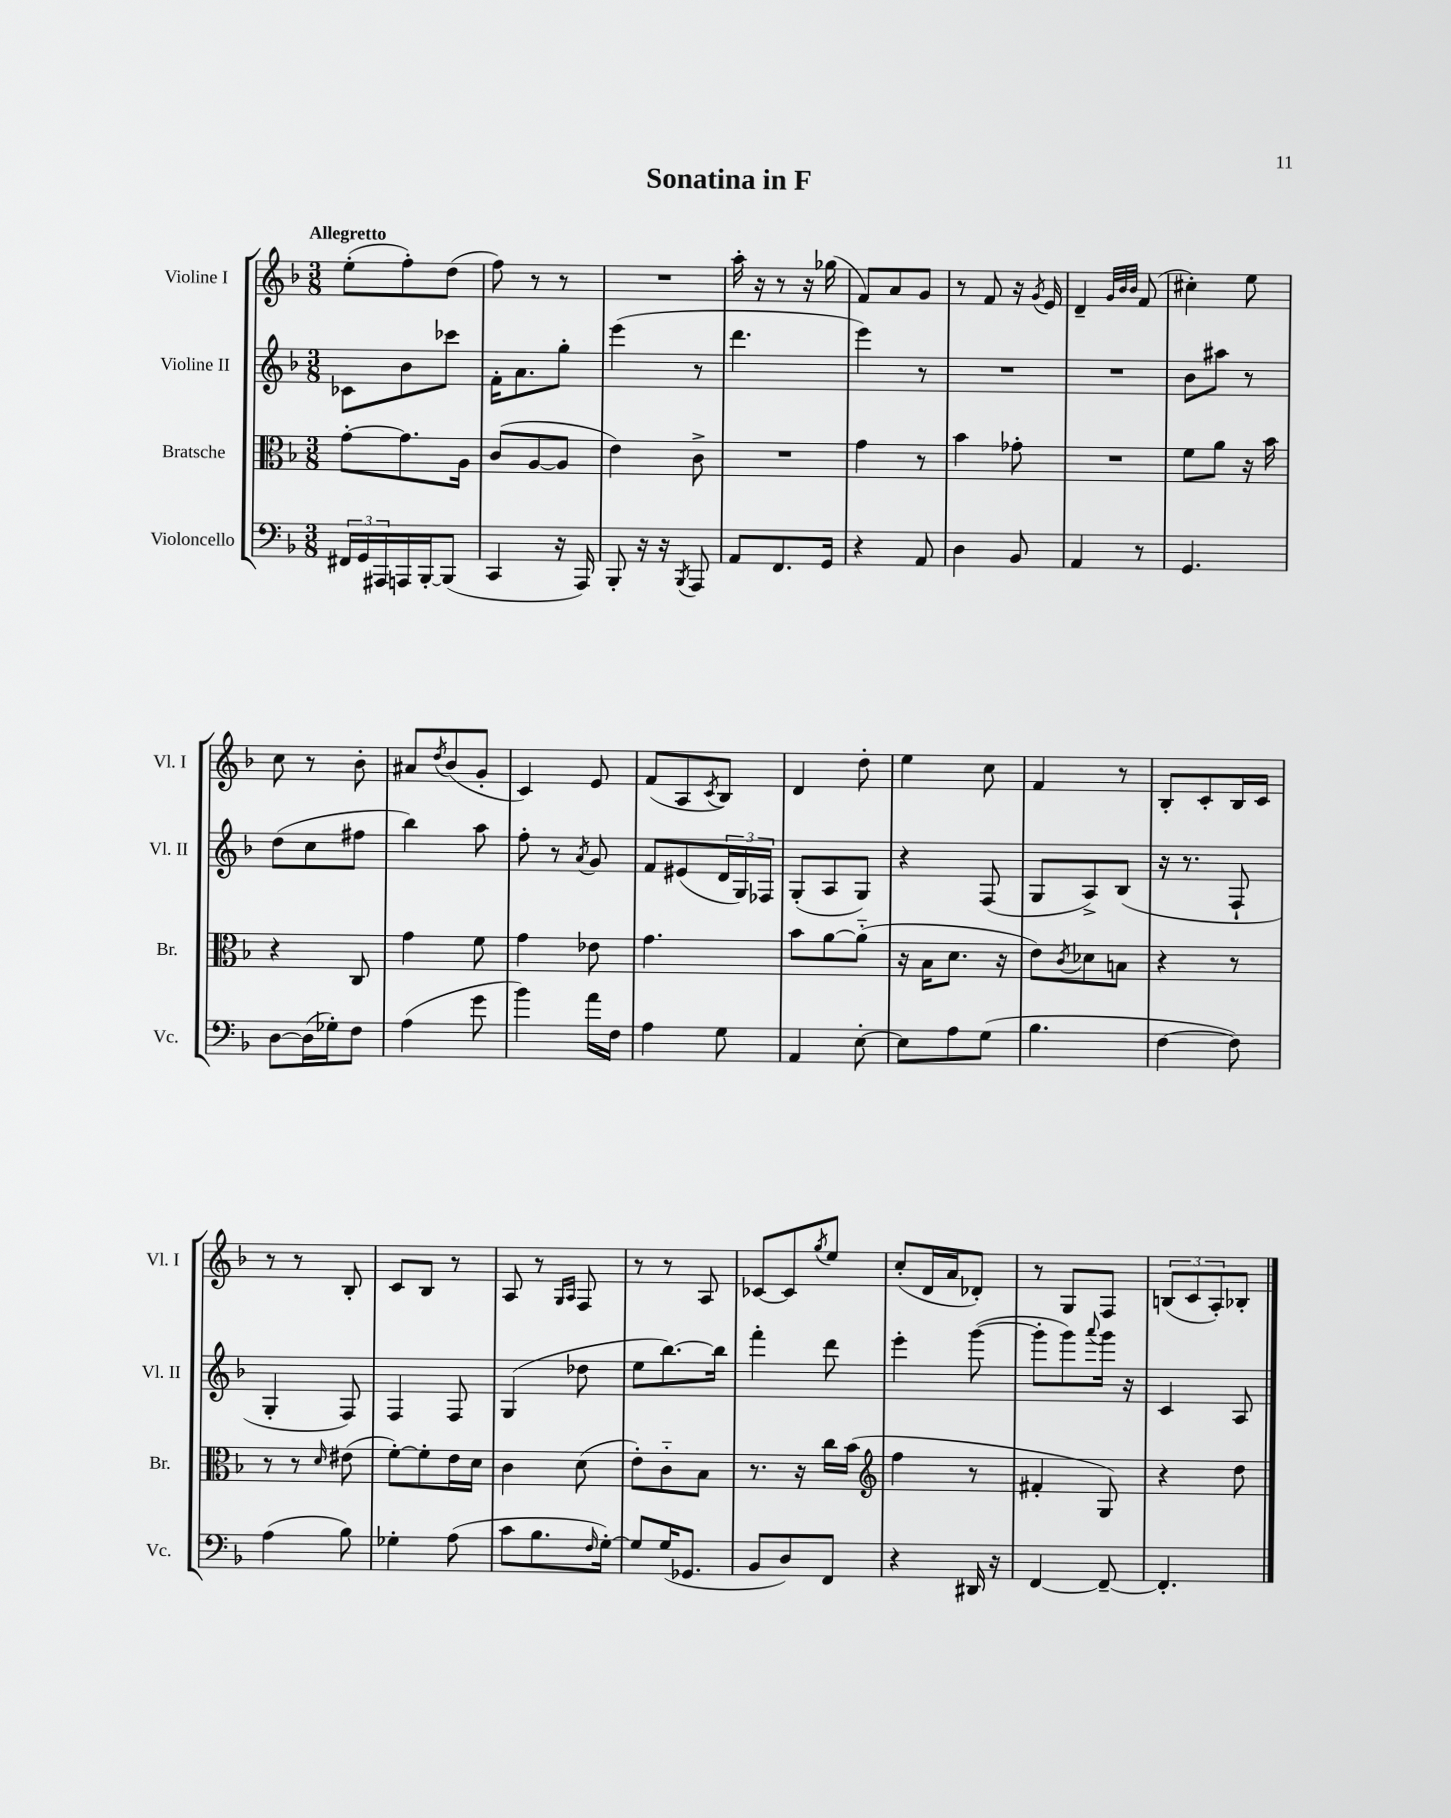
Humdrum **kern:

**kern	**kern	**kern	**kern
*staff4	*staff3	*staff2	*staff1
*clefF4	*clefC3	*clefG2	*clefG2
*k[b-]	*k[b-]	*k[b-]	*k[b-]
*M3/8	*M3/8	*M3/8	*M3/8
24FF#	[8g'	8c-	(8ee'
24GG	.	.	.
24AAA#	.	.	.
16AAA	8.g]	8b-	8ff')
[16BBB-'	.	.	.
(8BBB-]	.	8ccc-	(8dd
.	16A	.	.
=	=	=	=
4CC	(8c	16f'	8ff)
.	.	8.a	.
.	[8A	.	8r
16r	8A]	8gg'	8r
16AAA)	.	.	.
=	=	=	=
8BBB-'	4e)	(4eee	4.r
16r	.	.	.
16r	.	.	.
8qBBB-	.	.	.
8AAA	8c^	8r	.
=	=	=	=
8AA	4.r	4.ddd	16aa'
.	.	.	16r
8.FF	.	.	8r
.	.	.	16r
16GG	.	.	(16gg-
=	=	=	=
4r	4g	4eee)	8f)
.	.	.	8a
8AA	8r	8r	8g
=	=	=	=
4D	4b-	4.r	8r
.	.	.	8f
8BB-	8g-'	.	16r
.	.	.	8qg
.	.	.	16e
=	=	=	=
4AA	4.r	4.r	4d~
.	.	.	32qqg
.	.	.	32qqb-
.	.	.	32qqb-
8r	.	.	(8f
=	=	=	=
4.GG	8f	8b-	4cc#')
.	8a	8aa#	.
.	16r	8r	8ee
.	16b-	.	.
=	=	=	=
[8D	4r	(8dd	8cc
(16D]	.	8cc	8r
16G-')	.	.	.
8F	8C	8ff#	8b-'
=	=	=	=
(4A	4g	4bb-)	8a#
.	.	.	8qdd
.	.	.	(8b-
8g	8f	8aa	8g'
=	=	=	=
4b-)	4g	8ff'	4c)
.	.	8r	.
.	.	8qa	.
16a	8e-	8g	8e
16F	.	.	.
=	=	=	=
4A	4.g	8f	(8f
.	.	(8e#	8A
.	.	.	8qc
8G	.	24d	8B-)
.	.	24G)	.
.	.	24F-	.
=	=	=	=
4AA	8b-	(8G'	4d
.	[8a	8A	.
[8E'	(8a'~]	8G)	8dd'
=	=	=	=
8E]	16r	4r	4ee
.	16B-	.	.
8A	8.d	.	.
(8G	.	(8F	8cc
.	16r	.	.
=	=	=	=
4.B-	8e)	8G	4f
.	8qc	.	.
.	8d-	8A^)	.
.	8B	(8B-	8r
=	=	=	=
[4F	4r	16r	8B-'
.	.	8.r	.
.	.	.	8c'
8F])	8r	8F`	16B-
.	.	.	16c
=	=	=	=
(4A	8r	4G'	8r
.	8r	.	8r
.	16qqd	.	.
8B-)	(8e#	8F)	8B-'
=	=	=	=
4G-'	[8f')	4F	8c
.	8f']	.	8B-
(8A	16e	8F	8r
.	16d	.	.
=	=	=	=
8c	4c	(4G	8A
8.B-	.	.	8r
.	.	.	16qqG
.	.	.	16qqA
.	(8d	8dd-	8F
16qqF	.	.	.
[16G')	.	.	.
=	=	=	=
8G]	8e')	8ee	8r
(16G	8c'~	[8.bb-)	8r
8.GG-	.	.	.
.	8B-	.	8A
.	.	16bb-]	.
=	=	=	=
8BB-	8.r	4fff'	[8c-
8D)	.	.	8c-]
.	16r	.	.
.	.	.	8qgg
8FF	16cc	8ddd	8ee
.	(16b-	.	.
=	=	=	=
*	*clefG2	*	*
4r	4ff	4eee'	(8cc'
.	.	.	16d
.	.	.	16a
16DD#	8r	([8ggg	8d-')
16r	.	.	.
=	=	=	=
[4FF	4f#'	8ggg']	8r
.	.	8ggg)	8G
.	.	8qqaaa	.
8FF~_	8G)	16ggg	8F
.	.	16r	.
=	=	=	=
4.FF']	4r	4c	(12B
.	.	.	12c
.	.	.	12A')
.	8dd	8A	8B-'
==	==	==	==
*-	*-	*-	*-
